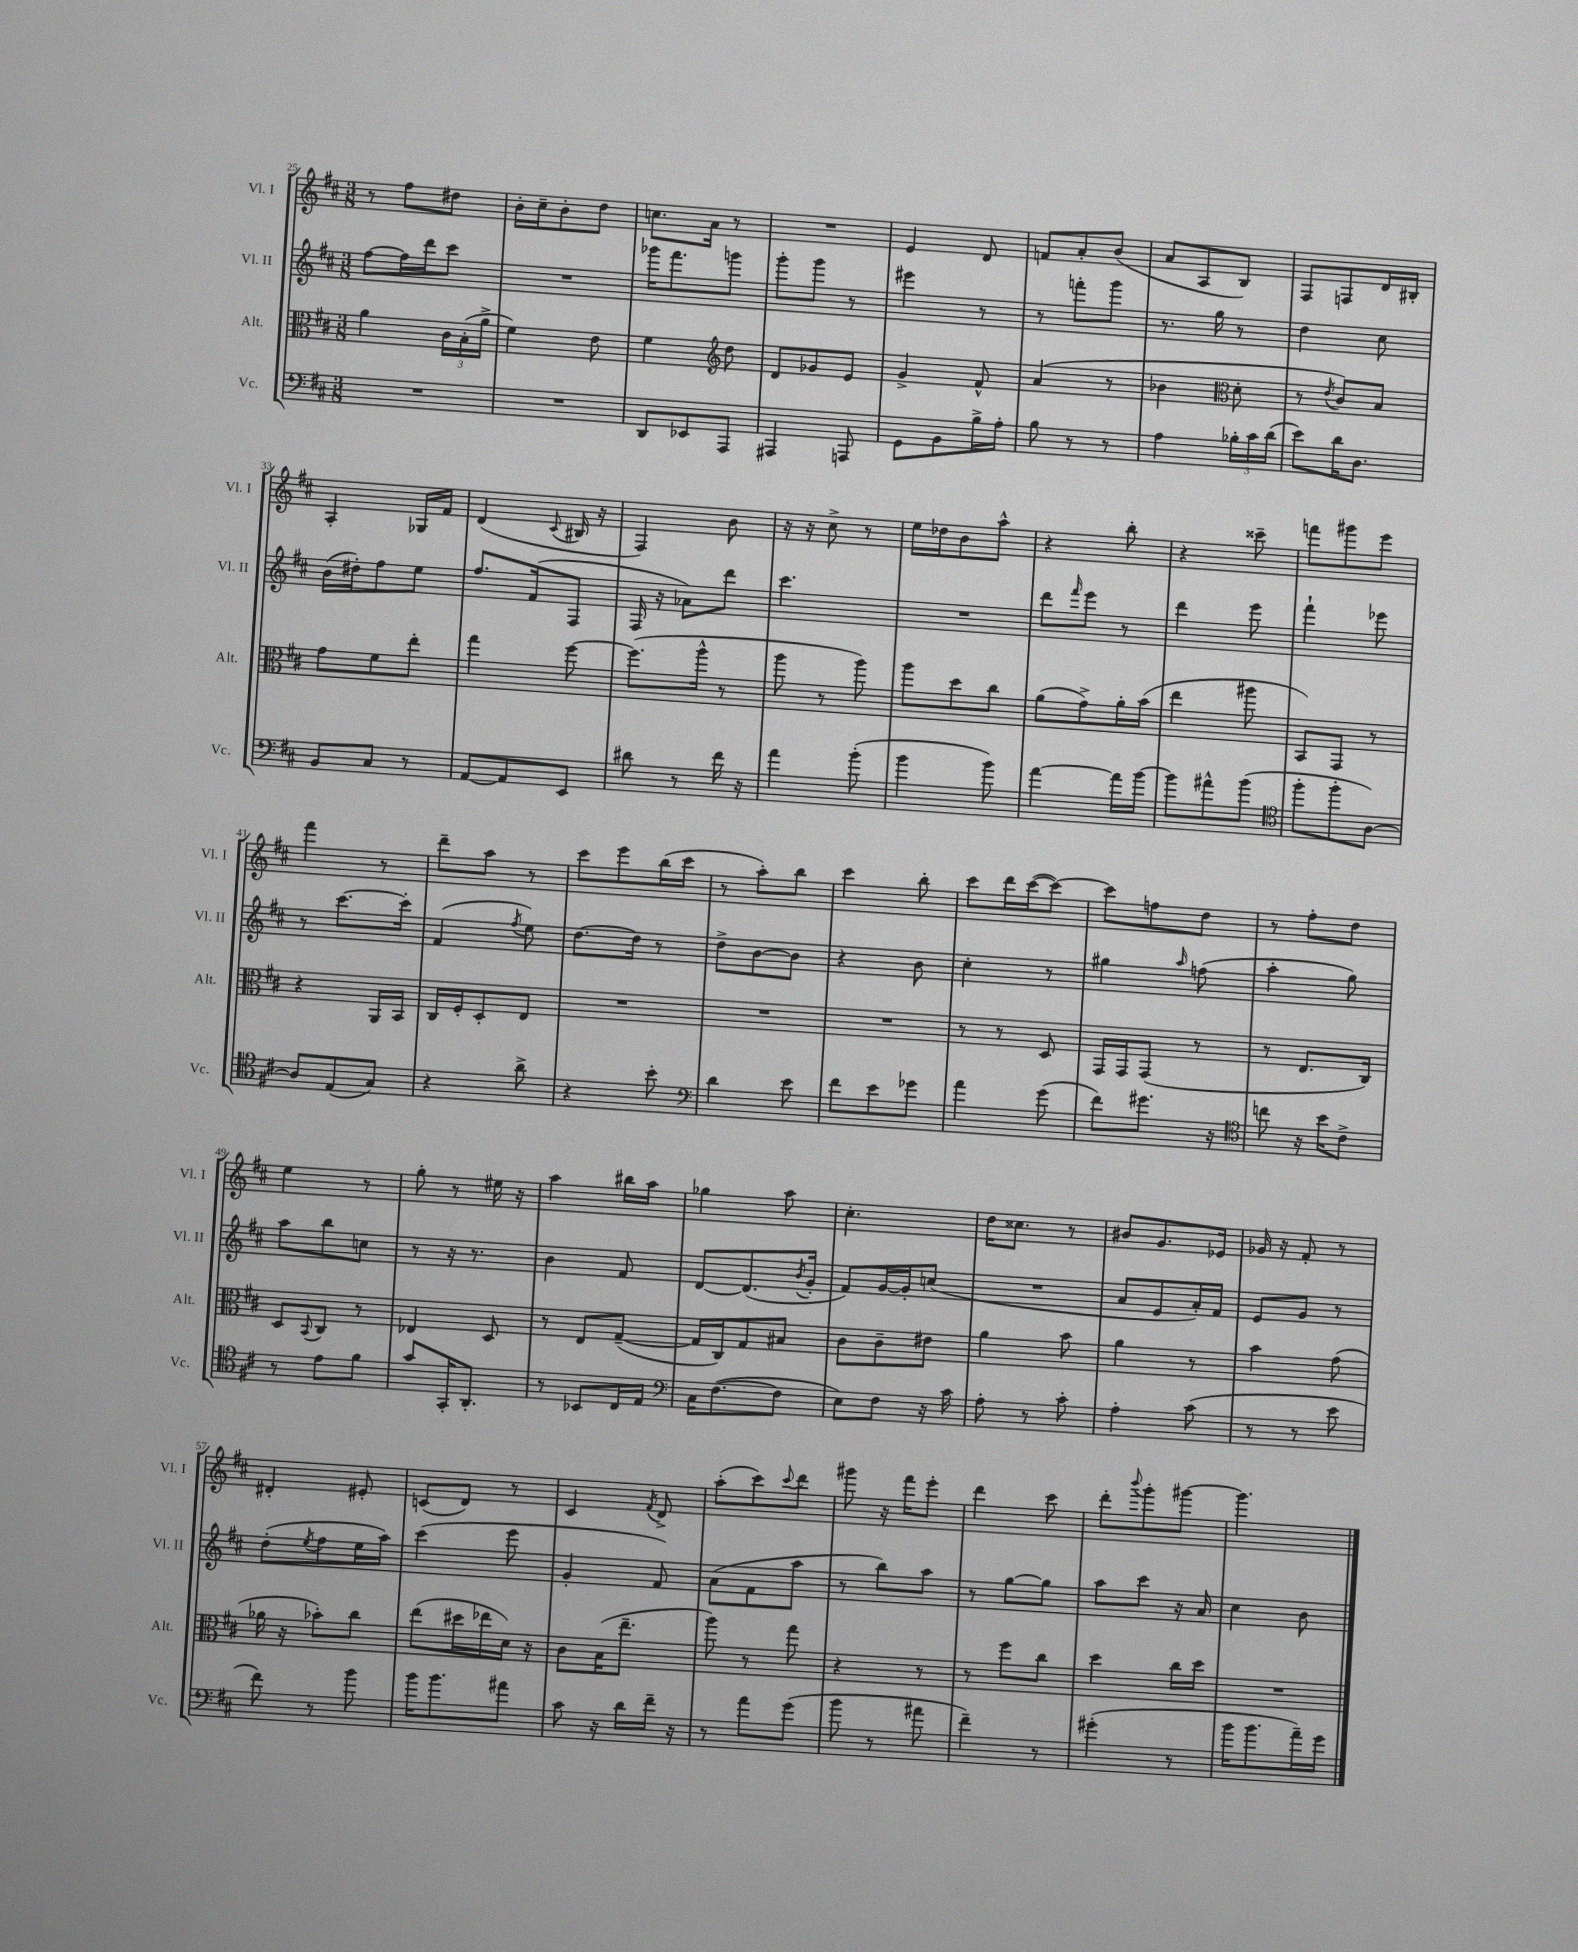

**kern	**kern	**kern	**kern
*staff4	*staff3	*staff2	*staff1
*clefF4	*clefC3	*clefG2	*clefG2
*k[f#c#]	*k[f#c#]	*k[f#c#]	*k[f#c#]
*M3/8	*M3/8	*M3/8	*M3/8
4.r	4a	[8ff#	8r
.	.	16ff#]	8ff#
.	.	16ddd	.
.	24c#	8ccc#	8dd#
.	(24B'	.	.
.	24a^	.	.
=	=	=	=
4.r	4f#)	4.r	16b'
.	.	.	16cc#~
.	.	.	8b'
.	8e	.	8dd
=	=	=	=
8DD	4f#	16ggg-	8.cc
.	.	8.fff#	.
8EE-	.	.	.
.	.	.	16a
*	*clefG2	*	*
8AAA	8dd	8ggg	8r
=	=	=	=
4AAA#	8d	8ggg'	4.r
.	8g-	8ggg	.
8AAA	8e	8r	.
=	=	=	=
8GG	4g^	4eee#	4e
8BB	.	.	.
16B^	8f#^^	8r	8d
16A'	.	.	.
=	=	=	=
8B	(4a	8r	8f
8r	.	8fff'	8a'
8r	8r	8ggg	(8b
=	=	=	=
4A	4b-	8.r	8a
.	.	.	8A
.	.	16gg	.
*	*clefC3	*	*
24B-'	8d'	8r	8B)
24c#	.	.	.
(24d	.	.	.
=	=	=	=
8e)	8r	4dd	8F#
.	8qe	.	.
16d	8c#)	.	8F
8.D	.	.	.
.	8B	8cc#	16d
.	.	.	16B#'
=	=	=	=
8BB	8g	(16b	4A'
.	.	16dd#')	.
8C#	8f#	8ff#	.
8r	8ee'	8ee	16G-
.	.	.	16f#
=	=	=	=
[8AA	4gg	8.ff#	(4d
8AA]	.	.	.
.	.	(16f#	.
.	.	.	8qqc#
8EE	[8ff#	8F#	16B#
.	.	.	16r
=	=	=	=
8d#	(8.ff#]	16F#	4F#)
.	.	16r	.
8r	.	8a-)	.
.	16aa^^	.	.
16f#	8r	8ddd	8b
16r	.	.	.
=	=	=	=
4a	8aa	4.ccc#	16r
.	.	.	16r
.	8r	.	8cc#^
(8b'	8aa)	.	8r
=	=	=	=
4b	8aa	4.r	16ee
.	.	.	16dd-
.	8dd	.	8b
8b)	8cc#	.	8aa^^
=	=	=	=
[4a	(8a	8ddd	4r
.	.	16qqfff#	.
.	8g^)	8eee	.
16a]	16a'	8r	8bb'
[16b	(16b	.	.
=	=	=	=
8b]	4ee	4ddd	4r
8a#^^	.	.	.
(8b	8aa#	8eee	8ccc##~
=	=	=	=
*clefC4	*	*	*
8ff#'	8BB)	4fff#`	8fff
8ff#'	8GG	.	8ggg#
[8A)	8r	8eee-	8eee
=	=	=	=
8A]	4r	8r	4fff#
(8E	.	[8.ccc#	.
8G)	16AA	.	8r
.	16BB	16ccc#']	.
=	=	=	=
4r	16C#	(4f#	8ddd~
.	16F#'	.	.
.	8D'	.	8aa
.	.	8qff#	.
8a^	8E	8ee)	8r
=	=	=	=
4r	4.r	[8.dd	8ccc#
.	.	.	8eee
.	.	16dd]	.
8b'	.	8r	(16bb
.	.	.	16ccc#
=	=	=	=
*clefF4	*	*	*
4d	4.r	8dd^	8r
.	.	[8b	8aa')
8e	.	8b]	8bb
=	=	=	=
8f#	4.r	4r	4ccc#
8e	.	.	.
8g-	.	8b	8bb'
=	=	=	=
4a	8r	4cc#'	8ccc#
.	8r	.	16ddd
.	.	.	([16ccc#
(8g	8D	8r	8ccc#_)
=	=	=	=
8f#)	16GG	4gg#	8ccc#]
.	16GG	.	.
8.g#	(8GG	.	8ff
.	.	16qqaa	.
.	8r	(8ff	8dd
16r	.	.	.
=	=	=	=
*clefC4	*	*	*
8cc	8r	4aa'	8r
16r	8.E	.	8ff#'
16b	.	.	.
8c#^	.	8gg)	8dd
.	16C#)	.	.
=	=	=	=
8r	8D	8aa	4ee
.	8qqBB	.	.
8e	8C#	8bb	.
8f#	8r	8cc	8r
=	=	=	=
8g	4E-	8r	8gg'
16GG'	.	16r	8r
8.AA'	.	8.r	.
.	8D	.	16ee#
.	.	.	16r
=	=	=	=
8r	8r	4b	4aa
8BB-	8E	.	.
16C#	([8G~	8f#	16bb#
16E	.	.	16aa
=	=	=	=
*clefF4	*	*	*
16C#	16G]	[8d	4gg-
([8.F#	16C#)	.	.
.	8G	(8.d]	.
8F#]	8B#	.	8aa
.	.	8qb	.
.	.	16g'	.
=	=	=	=
8E)	8c#	8f#)	4.cc#'
8F#	8c#~	[16g	.
.	.	16g']	.
16r	8e#	(8cc	.
16c#	.	.	.
=	=	=	=
8A'	4a	4.r	16dd
.	.	.	8.cc##
8r	.	.	.
8c#'	8b	.	8r
=	=	=	=
4A'	4a	8a	8b#
.	.	8e	8.g
(8c#	8r	16a')	.
.	.	16f#	16e-
=	=	=	=
8r	4b	8e	16g-
.	.	.	16r
8r	.	8g	8f#'
8e	(8g	8r	8r
=	=	=	=
8f#)	16a-	(8dd'	4d#'
.	16r	.	.
.	.	8qee	.
8r	8b-')	8ff#	.
8b	8cc#	16ee	8e#'
.	.	16aa)	.
=	=	=	=
16b	(8ee	(4ccc#	(8c
8.b	.	.	.
.	16dd#	.	8d)
.	16ee-	.	.
8a#	16d)	8eee	8r
.	16r	.	.
=	=	=	=
8c#	8c#	4g'	4c#
16r	(16B	.	.
16d	8.ee~	.	.
.	.	.	8qf#
16f#~	.	8f#)	8d^
16r	.	.	.
=	=	=	=
8r	8aa)	(8a	(8aa'
8a	8r	8f#	8ccc#)
.	.	.	8qqccc#
(8g	8gg	8aa	8ddd
=	=	=	=
8b	4r	8r	8ggg#
8r	.	8bb)	16r
.	.	.	16fff#
8a#	8r	8aa	8eee'
=	=	=	=
4f#~)	8r	8r	4ddd
.	8ff#	[8gg	.
8r	8cc#	8gg]	8ccc#
=	=	=	=
(4g#'	4dd	8aa	8ddd'
.	.	.	8qqbbb
.	.	8ccc#	8ggg'
8r	16cc#	16r	[8ggg#
.	16dd	16a	.
=	=	=	=
16b	4.r	4cc#	4.ggg#]
8.b	.	.	.
16a~)	.	8b	.
16g	.	.	.
==	==	==	==
*-	*-	*-	*-
